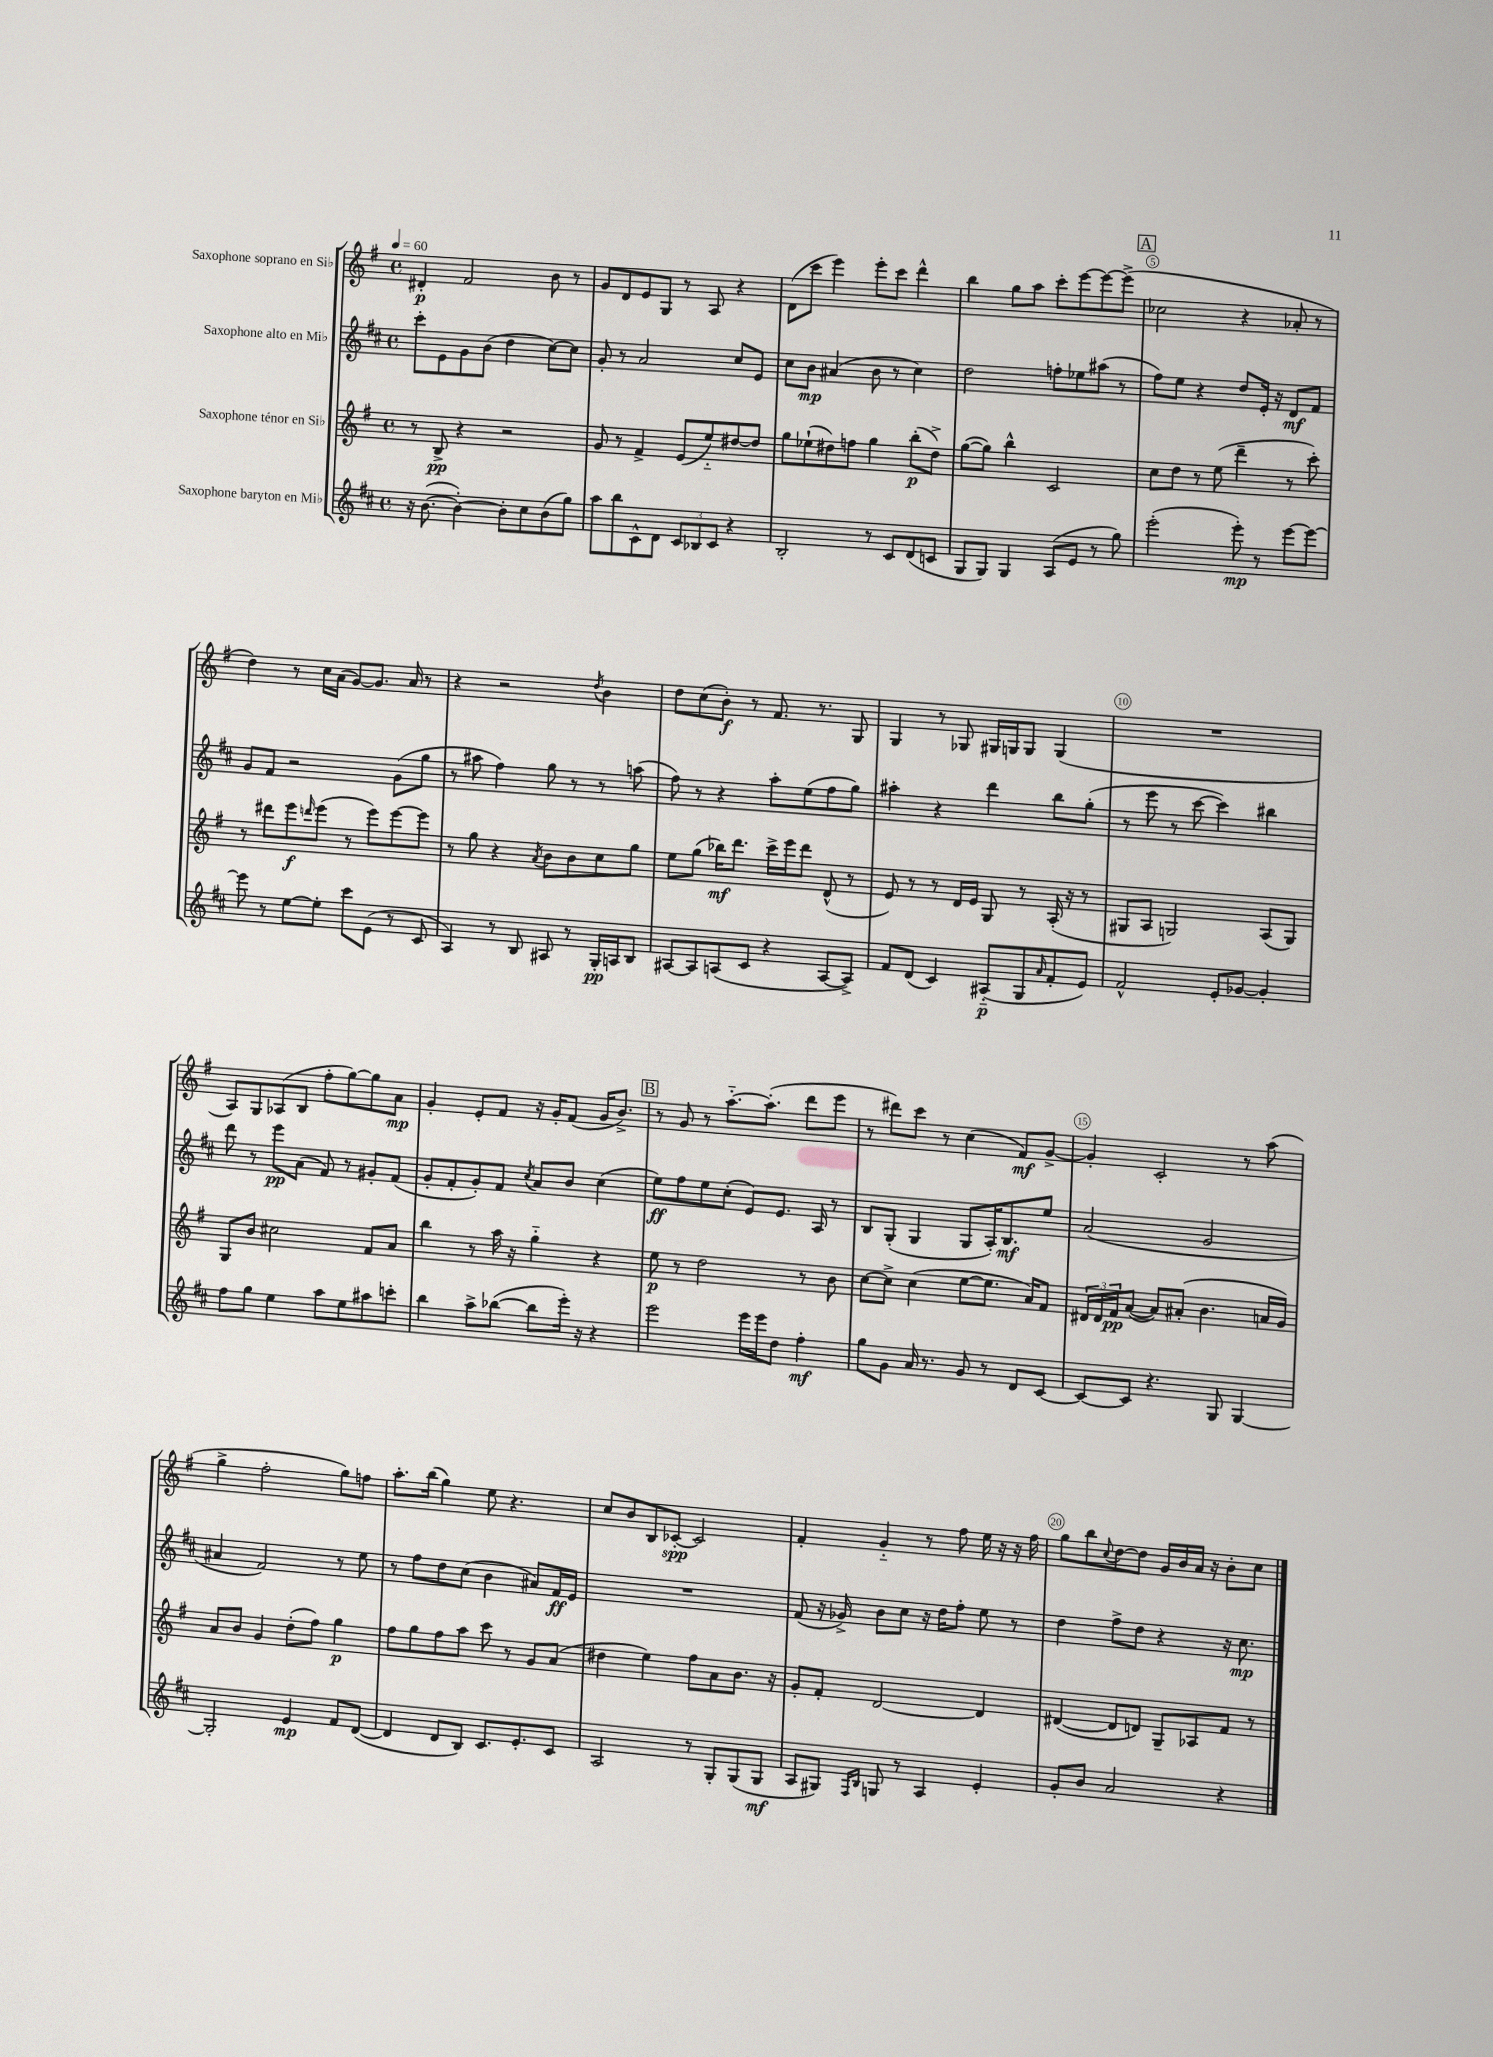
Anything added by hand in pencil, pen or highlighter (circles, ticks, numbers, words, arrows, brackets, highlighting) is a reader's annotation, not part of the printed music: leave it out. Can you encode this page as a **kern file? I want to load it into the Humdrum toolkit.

**kern	**kern	**kern	**kern
*staff4	*staff3	*staff2	*staff1
*clefG2	*clefG2	*clefG2	*clefG2
*k[f#c#]	*k[f#]	*k[f#c#]	*k[f#]
*M4/4	*M4/4	*M4/4	*M4/4
*met(c)	*met(c)	*met(c)	*met(c)
*MM60	*MM60	*MM60	*MM60
16r	8r	8ccc#'	4d#'
([8.b	.	.	.
.	8B^	8e	.
4b'_)	4r	8g	2f#
.	.	(8b	.
8b']	2r	4dd	.
8cc#	.	.	.
(8b	.	[8cc#)	8b
8gg)	.	8cc#]	8r
=	=	=	=
8aa	8g	8g'	8g
8bb	8r	8r	8d
8c#^^	4f#^	2a	8e
8d	.	.	8G
12c#	(8e	.	8r
12B-	.	.	.
.	8ee'~)	.	8A
12c#	.	.	.
4r	[8dd#	8cc#	4r
.	8dd#]	8e	.
=	=	=	=
2B'	8gg	8cc#	(8d
.	(8ee-`	8b	8ccc
.	8dd#)	(4a#	4eee)
.	8ff	.	.
8r	4gg	8b	8eee'
8c#	.	8r	8ccc
(8d	(8bb'	4cc#)	4ddd^^
8c	8dd#^)	.	.
=	=	=	=
8G	([8gg	2dd	4bb
8G)	8gg])	.	.
4G	4bb^^	.	8gg
.	.	.	8aa
(8A	2c	8ff'	8ccc'
8e	.	8ee-	[8eee
8r	.	(8aa#	8eee_
8gg)	.	8r	(8eee^]
=	=	=	=
(2eee'	8cc	8ff#)	2cc-
.	8dd	8ee	.
.	8r	4r	.
.	(8ee	.	.
8eee')	4ddd~	8dd	4r
8r	.	16e'	.
.	.	16r	.
[8eee	8r	8d	8a-'
8eee_	8ccc')	8f#	8r
=	=	=	=
8eee]	8r	8g	4dd)
8r	8ddd#	8f#	.
[8ee	8eee	2r	8r
.	16qqddd	.	.
8ee']	(8eee	.	16cc
.	.	.	(16a
8ccc#	8r	.	[8g)
(8e	8eee)	.	8.g]
8r	[8eee	(8g	.
.	.	.	16a
8c#	8eee]	8gg	8r
=	=	=	=
4A)	8r	8r	4r
.	8gg	8aa#	.
8r	4r	4ff#)	2r
8B	.	.	.
.	8qa	.	.
8A#	8b	8gg	.
8r	8b	8r	.
.	.	.	8qdd
16G'	8cc	8r	4b
16A	.	.	.
8B	8gg	(8aa	.
=	=	=	=
[8A#	8ee	8ff#)	8dd
8A#]	(8gg	8r	(8cc
(8A	16bb-)	4r	8b')
.	8.ddd	.	.
8c#	.	.	8r
4r	16ccc^	8aa'	8.f#
.	16eee	.	.
.	8ddd	(8ee	.
.	.	.	8.r
[8A	(8d^^	8ff#	.
8A^])	8r	8gg)	8G
=	=	=	=
8f#	8e)	4aa#'	4G
(8d	8r	.	.
4c#)	8r	4r	8r
.	16d	.	8G-
.	16e	.	.
(8A#'~	8G	4ddd	16G#
.	.	.	16G
8G	8r	.	8G
16qqa	.	.	.
8f#'	(16A'	8bb	(4G
.	16r	.	.
8e)	8r	(8gg'	.
=	=	=	=
2f#^^	8G#	8r	1r
.	8A	8eee	.
.	2G)	8r	.
.	.	[8ccc#	.
8e'	.	4ccc#])	.
[8g-	.	.	.
4g-']	(8A	4bb#	.
.	8G)	.	.
=	=	=	=
8ff#	8G	8ddd	8A)
8gg	8b	8r	8G
4ee	2cc#	8eee	(8A-
.	.	(8a	8B
8aa	.	8f#)	8ff#'
8ee	.	8r	[8gg)
8aa#	8f#	8g#'	8gg]
8ccc'	8a	(8f#	8a
=	=	=	=
4bb	4bb	8g'	4g'
.	.	8f#'	.
8aa^	8r	8g')	8e'
([8bb-	16aa	8f#	8f#
.	16r	.	.
.	.	8qcc#	.
8bb-]	4gg'~	8a	16r
.	.	.	16g'
16eee')	.	8b	(8f#
16r	.	.	.
4r	4r	(4cc#	16g
.	.	.	8.b^)
=	=	=	=
2eee	8ee	8ee)	8r
.	8r	8ff#	8g
.	2dd	8ee	8r
.	.	(8cc#'	[8.aa'~
16eee	.	8e)	.
16eee	.	.	(8.aa']
8dd	.	8.e	.
4ff#'	8r	.	8ddd
.	.	16A	.
.	8b	8r	8eee
=	=	=	=
8gg	[8cc	8B	8r
8g	8cc^]	(8G'	8ddd#)
16a	(4cc	4G	8ccc
8.r	.	.	.
.	.	.	8r
8g	[8ee	8G	(4cc
8r	8.ee]	16A')	.
.	.	8.B	.
8d	.	.	8f#)
.	16a)	.	.
[8c#	8f#	8ee	[8g^
=	=	=	=
8c#_	24d#	(2a	4g']
.	24d#	.	.
.	24f#	.	.
8c#]	([8a	.	.
4.r	8a])	.	2c'
.	(8a#'	.	.
.	4.b	2g	.
8G	.	.	.
[4G	.	.	8r
.	16a	.	(8aa
.	16g)	.	.
=	=	=	=
2G']	8a	4a#	4gg^
.	8b	.	.
.	4g	2f#)	2ff#'
4e	(8dd'	.	.
.	8ff#)	.	.
8f#	4gg	8r	8gg)
([8d	.	8ee	8ff
=	=	=	=
4d]	8ff#	8r	8.aa'
.	8gg	8ff#	.
.	.	.	(16bb
8d	8ff#	8dd	4gg)
8B)	8aa	(8cc#	.
8.c#	8ccc	4b	8ee
.	8r	.	4.r
8.e'	.	.	.
.	8g	8a#)	.
8c#	(8a	16f#	.
.	.	16e	.
=	=	=	=
2A	4dd#	1r	8cc
.	.	.	8b
.	4ee)	.	8B
.	.	.	[8c-'
8r	8ff#	.	2c-]
8G'	8a	.	.
(8G	8.b	.	.
8G	.	.	.
.	16r	.	.
=	=	=	=
8A	8g'	(8f#	4f#'
8G#)	8f#'	16r	.
.	.	16g-^)	.
16qqF#	.	.	.
16qqB	.	.	.
8G	[2d	8b	4g'~
8r	.	8cc#	.
4A	.	16r	8r
.	.	16dd	.
.	.	8ff#'	8ff#
4e'	4d]	8ee	16ee
.	.	.	16r
.	.	8r	16r
.	.	.	16ff#
=	=	=	=
8g'	([4d#	4dd	8gg
8b	.	.	8bb
.	.	.	8qqcc
2a	8d#]	8ff#^	[8dd
.	8d)	8dd	8dd]
.	8G~	4r	16g
.	.	.	16b
.	8A-	.	16a
.	.	.	16r
4r	8f#	16r	8b'
.	.	8.cc#	.
.	8r	.	8cc
==	==	==	==
*-	*-	*-	*-
